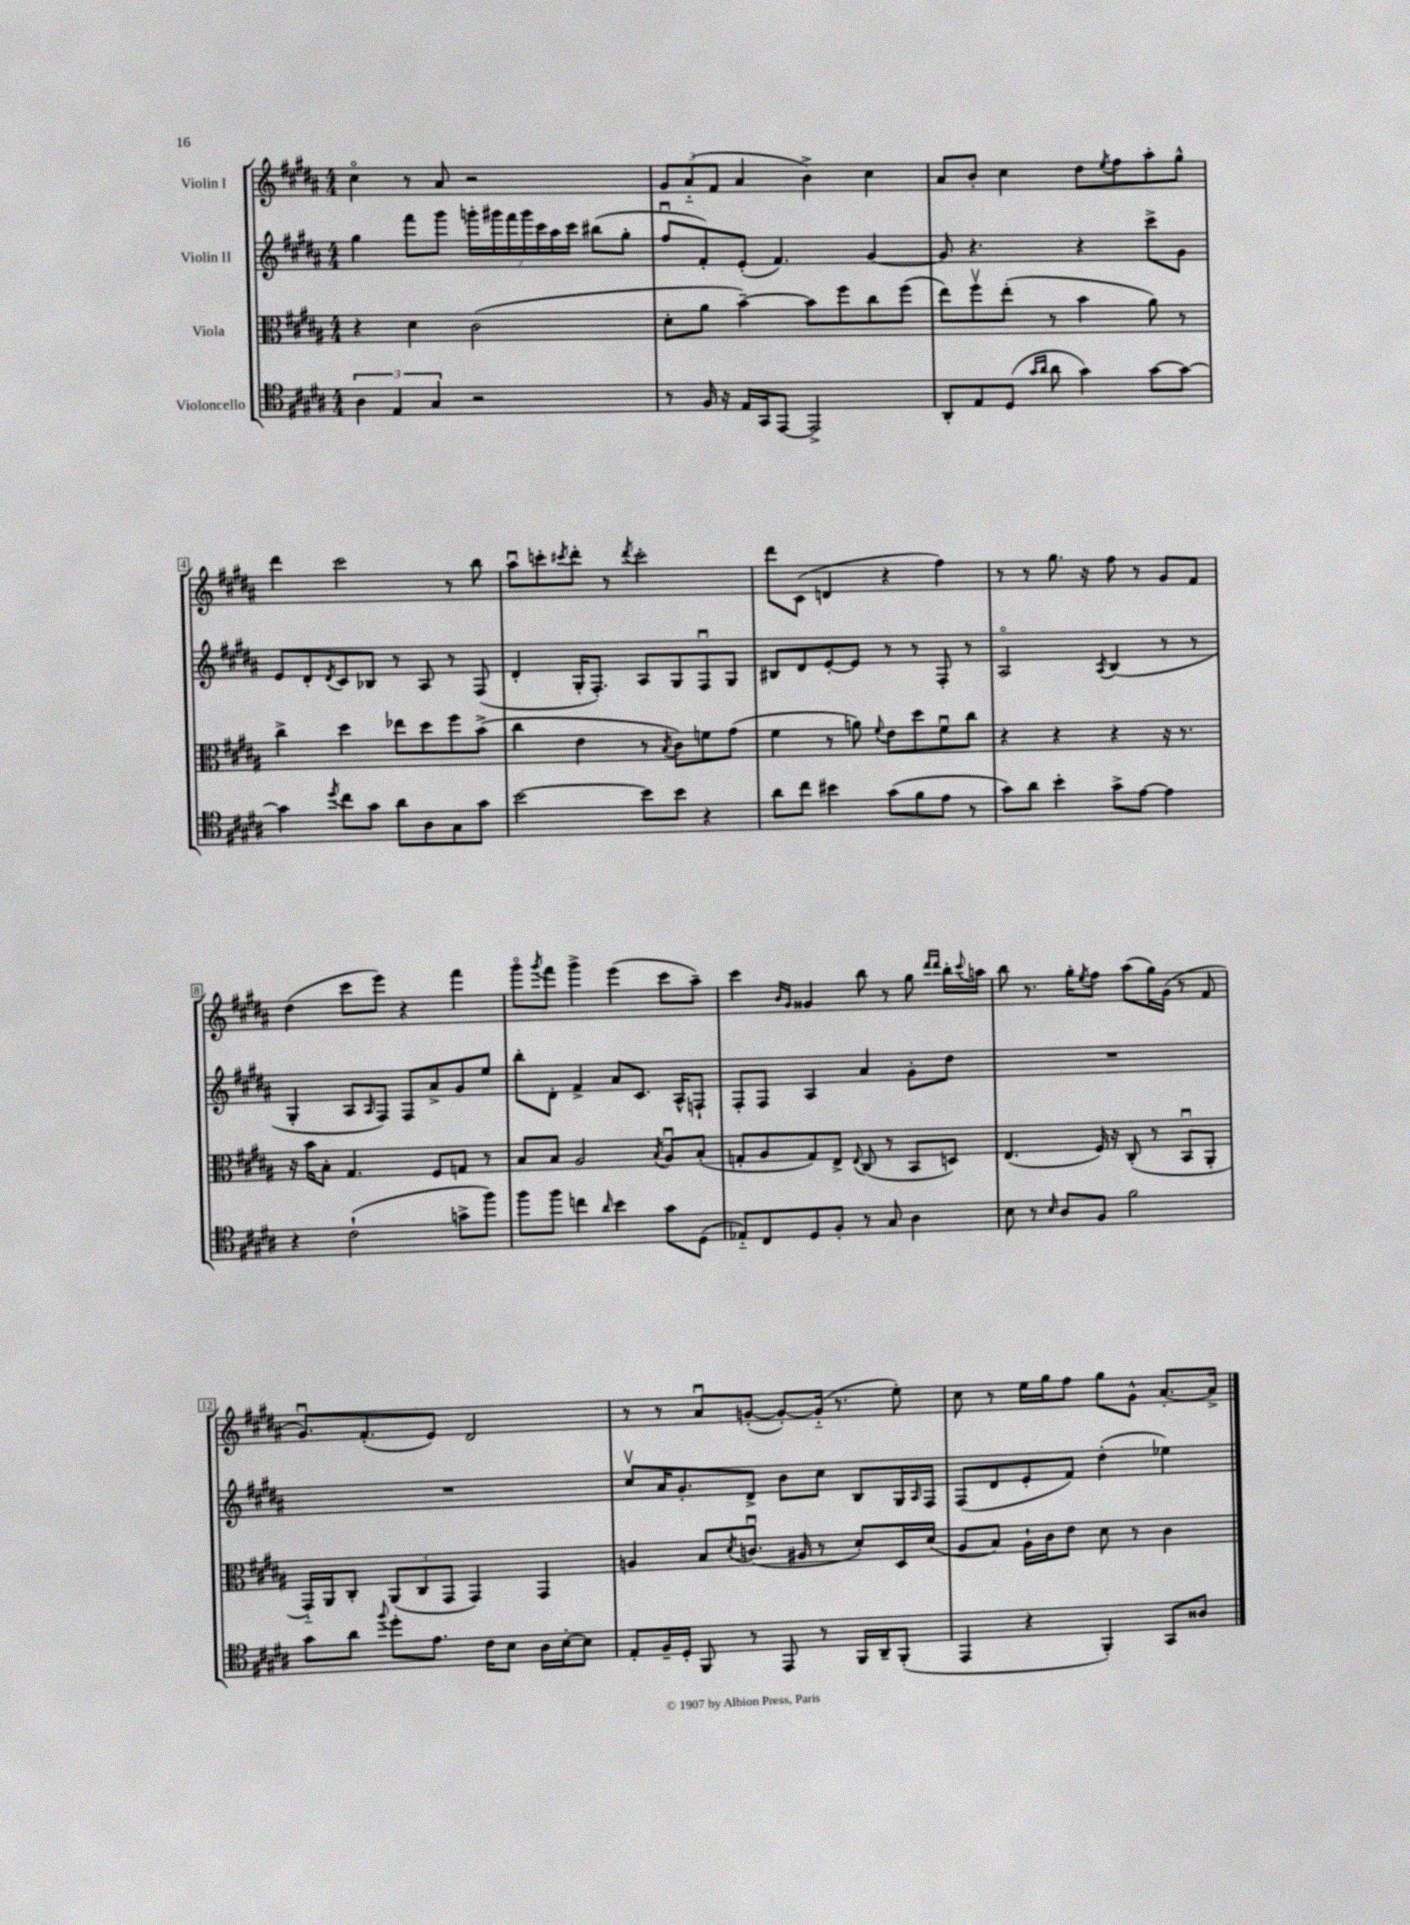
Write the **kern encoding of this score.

**kern	**kern	**kern	**kern
*staff4	*staff3	*staff2	*staff1
*clefC4	*clefC3	*clefG2	*clefG2
*k[f#c#g#d#a#]	*k[f#c#g#d#a#]	*k[f#c#g#d#a#]	*k[f#c#g#d#a#]
*M4/4	*M4/4	*M4/4	*M4/4
6A#\	4r	4gg#\	4cc#o\
6E/	.	.	.
.	4d#\	8fff#\L	8r
6G#/	.	.	.
.	.	8ggg#\J	8a#/
2r	(2c#\	28ggg'\LL	2r
.	.	28ggg#\	.
.	.	28fff#\	.
.	.	28ggg#\	.
.	.	28ccc#\	.
.	.	28aa#\	.
.	.	28ccc#\JJ	.
.	.	(8bb#\L	.
.	.	8gg#'\J	.
=	=	=	=
8r	8d#'\L	8ff#u/L	12g#/L
.	.	.	(12a#'~/
16F#/	8a#\J	8f#'/)	.
.	.	.	12f#/J
16r	.	.	.
16E/LL	[4b~\)	(8e'/J	4a#/
16GG#/J	.	.	.
[8EE/J	.	4.f#/)	.
2EE^/]	8b\]L	.	4b^\)
.	8ff#\	.	.
.	8cc#\	[4g#/	4cc#\
.	(8ff#\J	.	.
=	=	=	=
8AA#'/L	8ee\L)	8g#/]	8a#/L
8E/	8ff#v\	4.r	8b'/J
(8D#/J	(8ee'\J	.	4cc#\
16qqg#/LL	.	.	.
16qqa#/JJ	.	.	.
8a#\	8r	.	.
4g#\)	4b\	4r	8dd#\L
.	.	.	8qee/
.	.	.	8ff#\
[8g#\L	8a#\)	8ccc#^\L	8aa#'\
8g#\_J	8r	8g#\J	8gg#^^\J
=	=	=	=
4g#\]	4cc#^\	8e/L	4ddd#\
.	.	8d#'/	.
8qdd#/	.	8qd#/	.
8cc#\L	4dd#\	8c#/	2ccc#\
8g#\J	.	8B-/J	.
8a#\L	8ee-\L	8r	.
8A#\	8dd#\	8A#/	.
8G#\	8ff#\	8r	8r
8g#\J	(8b^\J	(8F#/	8bb\
=	=	=	=
[2b\	4cc#\	4d#'/	8aa#u\L
.	.	.	8ccc'\
.	.	.	8qccc#/
.	4e\	16G#'/LK	8ddd#'\J
.	.	8.F#'/J)	.
.	.	.	8r
.	.	.	8qddd#/
8b\]L	8r	8A#/L	2ccc#'\
.	8qB/	.	.
8b\J	8c#\L)	8G#/	.
4r	8f\	8F#u/	.
.	(8g#\J	8G#/J	.
=	=	=	=
8a#\L	4f#\	8B#/L	8ddd#\L
8cc#\J	.	8d#/	(8c#\J
4b#\	8r	[8e'/	4d/
.	8a\)	8e/]J	.
.	8qqf#/	.	.
(8g#\L	8e\L	8r	4r
8f#\	8dd#\	8r	.
8e\J	8f#u\	8F#'/	4ff#\)
8r	8cc#\J	8r	.
=	=	=	=
8g#\L)	4r	2A#o/	8r
8a#\J	.	.	8r
4b'\	4r	.	8.gg#\
.	.	.	16r
.	.	8qA#/	.
8g#^\L	4r	(4B/	8ff#\
[8e\J	.	.	8r
4e\]	16r	8r	8g#/L
.	8.r	.	.
.	.	8r	8f#/J
=	=	=	=
4r	16r	4G#'/	(4dd#\
.	16b\LK	.	.
.	8B'\J	.	.
(2c#`\	4.G#/	8A#/L	8ccc#\L
.	.	16qqA#/	.
.	.	8F#/J)	8eee\J)
.	.	8F#/L	4r
.	8F#/L	8a#^/	.
8g^\L	8G/J	8g#/	4fff#\
8ff#\J)	8r	8ee/J	.
=	=	=	=
8ff#\L	8B/L	8bb'\L	8ggg#o\L
.	.	.	8qggg#/
8ff#\J	8B/J	8d#'\J	8fff#\J
4cc\	2A#/	4f#^/	4ggg#^\
16qqa#/	.	.	.
4b\	.	8a#/L	(4eee\
.	.	8.c#/J	.
.	8qB/	.	.
8g#\L	8A#u/L	.	8ccc#\L
.	.	16A#^^/LK	.
(8D#\J	(8B'/J	8F`/J	8aa#~\J)
=	=	=	=
8E-'~/L)	8G'/L	8F#'/L	4ccc#\
8C#/	8A#/	8F#/J	.
.	.	.	16qqb/LL
.	.	.	16qqg#/JJ
8D#/	8G/)	4A#/	4g##/
8F#'/J	8E^/J	.	.
.	8qqE/	.	.
8r	(8C#/	4a#/	8bb\
8G#/	8r	.	8r
4A#\	8BB/L	8g#'\L	8gg#\
.	.	.	16qqddd#/LL
.	.	.	16qqddd#/JJ
.	8D/J)	8dd#\J	16bb'\LL
.	.	.	8qqccc#/
.	.	.	16aa\JJ
=	=	=	=
8B\	(4.E/	1r	8bb\
8r	.	.	8.r
16qqB/	.	.	.
8A#/L	.	.	.
.	.	.	16gg#'\LK
.	.	.	8qee/
8F#/J	16F#/)	.	8ff#\J
.	16r	.	.
2f#\	(8C#'/	.	(8aa#\L
.	8r	.	16gg#\L)
.	.	.	(16g#\JJ
.	8BBu/L	.	8r
.	8AA#'/J	.	8f#/
=	=	=	=
8g#\L	16GG#'~/LL)	1r	8.g#u/L)
.	16AA#/J	.	.
8a#\J	8C#'/J	.	.
.	.	.	(8.f#'/
8qqff#/	.	.	.
8dd#'\L	(12AA#/L	.	.
.	12C#/	.	.
8.e\J	.	.	8e/J)
.	12GG#/J	.	.
.	4GG#/)	.	2d#/
16c#\LK	.	.	.
8B\J	.	.	.
16A#\LL	4GG#/	.	.
[16B'\J	.	.	.
8B\]J	.	.	.
=	=	=	=
8E'/L	4A/	8cc#v/L	8r
16F#~/L	.	16a#/K	8r
16D#'/JJ	.	8.g#'/	.
8FF#/	8B/L	.	8a#u/L
.	8qd#/	.	.
8r	(8.cu/J	8d#^/J	([8g'/J
8EE/	.	8b\L	8g'/_L)
.	16A#/	.	.
8r	8r	8cc#\J	(16g'~/]Jk
.	.	.	8.r
16FF#/LL	8d#'/L)	8B/L	.
16AA#~/J	.	.	.
(8FF#'/J	16D#/L	16G#/L	8ee'\)
.	.	16qqA#/	.
.	(16d#/JJ	16F#/JJ	.
=	=	=	=
4EE/	8A#/L	(8F#/L	8cc#\
.	8B/J)	8d#/	8r
4r	16A#`\LL	8e'/	16ee\LL
.	16c#\J	.	16gg#\J
.	8e\J	8f#/J)	8ff#\J
4FF#'/)	8d#\	(4dd#'\	8gg#\L
.	8r	.	8g#^^\J
8GG#/L	4c#\	4ee-\)	[8.a#'/L
8A##/J	.	.	.
.	.	.	16a#^/]Jk
==	==	==	==
*-	*-	*-	*-
